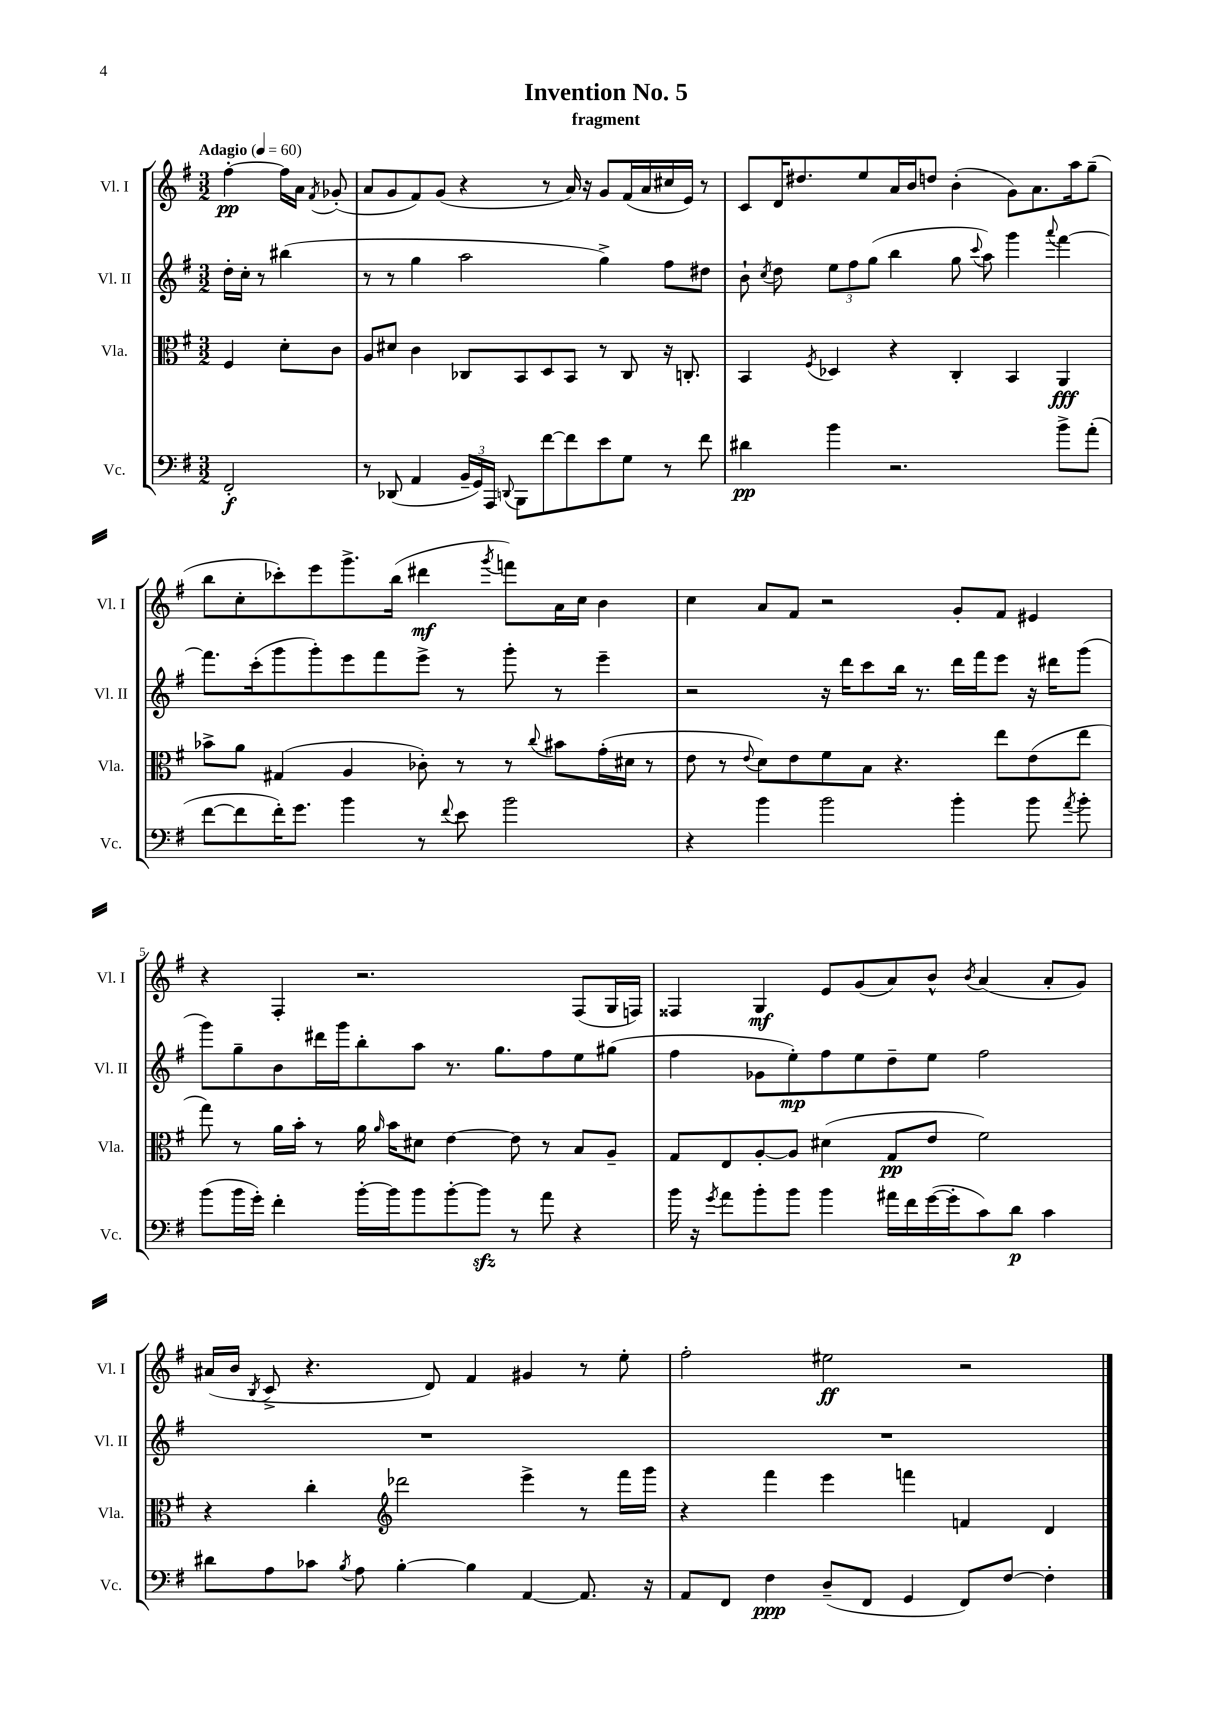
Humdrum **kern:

**kern	**dynam	**kern	**dynam	**kern	**dynam	**kern	**dynam
*part4	*part4	*part3	*part3	*part2	*part2	*part1	*part1
*staff4	*staff4	*staff3	*staff3	*staff2	*staff2	*staff1	*staff1
*I"Vc.	*	*I"Vla.	*	*I"Vl. II	*	*I"Vl. I	*
*I'Vc.	*	*I'Vla.	*	*I'Vl. II	*	*I'Vl. I	*
*clefF4	*	*clefC3	*	*clefG2	*	*clefG2	*
*k[f#]	*	*k[f#]	*	*k[f#]	*	*k[f#]	*
*M3/2	*	*M3/2	*	*M3/2	*	*M3/2	*
*MM60	*	*MM60	*	*MM60	*	*MM60	*
=	=	=	=	=	=	=	=
!	!	!	!	!	!	!LO:TX:a:B:t=Adagio	!
2FF#'/	f	4F#/	.	16dd'\LL	.	[4ff#'\	pp
.	.	.	.	16cc'\JJ	.	.	.
.	.	.	.	8r	.	.	.
.	.	8d'\L	.	(4bb#X\	.	16ff#\LL]	.
.	.	.	.	.	.	16a\JJ	.
.	.	.	.	.	.	8qf#/	.
.	.	8c\J	.	.	.	(8g-X'/	.
=1	=1	=1	=1	=1	=1	=1	=1
8r	.	8A/L	.	8r	.	8a/L	.
(8DD-X/	.	8d#X/J	.	8r	.	8g/	.
4AA/	.	4c\	.	4gg\	.	8f#/)	.
.	.	.	.	.	.	(8g/J	.
24BB~/LL	.	8C-X/L	.	2aa\	.	4r	.
24GG/)	.	.	.	.	.	.	.
24AAA/JJ	.	.	.	.	.	.	.
8qqDDn/	.	.	.	.	.	.	.
8BBB\L	.	8BB/	.	.	.	.	.
[8f#\	.	8D/	.	.	.	8r	.
8f#\]	.	8BB/J	.	.	.	16a/)	.
.	.	.	.	.	.	16r	.
8e\	.	8r	.	4gg^\)	.	8g/L	.
8G\J	.	8C-/	.	.	.	(16f#/L	.
.	.	.	.	.	.	16a/	.
8r	.	16r	.	8ff#\L	.	16cc#X/	.
.	.	8.Cn'/	.	.	.	16e/JJ)	.
8f#\	.	.	.	8dd#X\J	.	8r	.
=2	=2	=2	=2	=2	=2	=2	=2
4d#X\	pp	4BB/	.	8b`\	.	8c/L	.
.	.	.	.	8qcc/	.	.	.
.	.	.	.	8dd\	.	16d/K	.
.	.	.	.	.	.	8.dd#X/	.
.	.	8qF#/	.	.	.	.	.
4b\	.	4D-X/	.	12ee\L	.	.	.
.	.	.	.	12ff#\	.	.	.
.	.	.	.	.	.	8ee/	.
.	.	.	.	(12gg\J	.	.	.
2.r	.	4r	.	4bb\	.	16a/L	.
.	.	.	.	.	.	16b/J	.
.	.	.	.	.	.	8ddn/J	.
.	.	4C'/	.	8gg\	.	(4b'\	.
.	.	.	.	8qqccc/	.	.	.
.	.	.	.	8aa\)	.	.	.
.	.	4BB/	.	4ggg\	.	8g\L)	.
.	.	.	.	.	.	8.a\	.
.	.	.	.	8qqaaa/	.	.	.
8b^\L	.	4AA/	fff	[4fff#\	.	.	.
.	.	.	.	.	.	16aa\k	.
(8a'\J	.	.	.	.	.	(8gg~\J	.
!!LO:LB:g=z
=3	=3	=3	=3	=3	=3	=3	=3
[8f#\L	.	8b-X^\L	.	8.fff#\L]	.	8bb\L	.
8f#\]	.	8a\J	.	.	.	8cc'\	.
.	.	.	.	(16ccc'\k	.	.	.
16f#'\K)	.	(4G#X/	.	8ggg\	.	8ccc-X'\)	.
8.g\J	.	.	.	.	.	.	.
.	.	.	.	8ggg'\)	.	8eee\	.
4b\	.	4A/	.	8eee\	.	8.ggg^\	.
.	.	.	.	8fff#\	.	.	.
.	.	.	.	.	.	(16bb\Jk	.
8r	.	8c-X'\)	.	8eee^\J	.	4ddd#X\	mf
8qqf#/	.	.	.	.	.	.	.
8e\	.	8r	.	8r	.	.	.
.	.	.	.	.	.	8qggg/	.
2b\	.	8r	.	8ggg'\	.	8fffn\L)	.
.	.	8qqcc/	.	.	.	.	.
.	.	8b#X\L	.	8r	.	16a\L	.
.	.	.	.	.	.	16cc\JJ	.
.	.	(16g'\L	.	4eee~\	.	4b\	.
.	.	16d#X\JJ	.	.	.	.	.
.	.	8r	.	.	.	.	.
=4	=4	=4	=4	=4	=4	=4	=4
4r	.	8e\	.	2r	.	4cc\	.
.	.	8r	.	.	.	.	.
.	.	8qqe/	.	.	.	.	.
4b\	.	8d\L)	.	.	.	8a/L	.
.	.	8e\	.	.	.	8f#/J	.
2b\	.	8f#\	.	16r	.	2r	.
.	.	.	.	16ddd\KL	.	.	.
.	.	8B\J	.	8ccc\	.	.	.
.	.	4.r	.	16bb\Jk	.	.	.
.	.	.	.	8.r	.	.	.
4b'\	.	.	.	16ddd\LL	.	8g'/L	.
.	.	.	.	16fff#\J	.	.	.
.	.	8ee\L	.	8eee\J	.	8f#/J	.
8b\	.	(8e\	.	16r	.	4e#X/	.
.	.	.	.	16ddd#X\KL	.	.	.
8qa/	.	.	.	.	.	.	.
8b'\	.	8ee\J	.	(8ggg\J	.	.	.
!!LO:LB:g=z
=5	=5	=5	=5	=5	=5	=5	=5
(8b\L	.	8gg\)	.	8ggg\L)	.	4r	.
16b\L	.	8r	.	8gg~\	.	.	.
16g'\JJ)	.	.	.	.	.	.	.
4f#'\	.	16a\LL	.	8b\	.	4F#'/	.
.	.	16b'\JJ	.	.	.	.	.
.	.	8r	.	16ddd#X\L	.	.	.
.	.	.	.	16ggg\J	.	.	.
[16b'\LL	.	16a\	.	8bb'\	.	2.r	.
.	.	16qqa/	.	.	.	.	.
16b\J]	.	16b\KL	.	.	.	.	.
8b\	.	8d#X\J	.	8aa\J	.	.	.
[8b'\	.	[4e\	.	8.r	.	.	.
8bzz\J]	.	.	.	.	.	.	.
.	.	.	.	8.gg\L	.	.	.
8r	.	8e\]	.	.	.	.	.
8a\	.	8r	.	8ff#\	.	.	.
4r	.	8B/L	.	8ee\	.	(8F#/L	.
.	.	8A~/J	.	(8gg#X\J	.	16G/L	.
.	.	.	.	.	.	16Fn/JJ)	.
=6	=6	=6	=6	=6	=6	=6	=6
16b\	.	8G/L	.	4ff#\	.	4F##X/	.
16r	.	.	.	.	.	.	.
8qg/	.	.	.	.	.	.	.
8a\L	.	8E/	.	.	.	.	.
8b'\	.	[8A'/	.	8g-X\L	.	4G/	mf
8b\J	.	8A/J]	.	8ee'\)	mp	.	.
4b\	.	(4d#X\	.	8ff#\	.	8e/L	.
.	.	.	.	8ee\	.	(8g/	.
16a#X\LL	.	8G/L	pp	8dd~\	.	8a/)	.
16f#\	.	.	.	.	.	.	.
([16g\	.	8e/J	.	8ee\J	.	8b^^/J	.
16g'\J]	.	.	.	.	.	.	.
.	.	.	.	.	.	8qb/	.
8c\)	.	2f#\)	.	2ff#\	.	(4a/	.
8d\J	p	.	.	.	.	.	.
4c\	.	.	.	.	.	8a'/L	.
.	.	.	.	.	.	8g/J)	.
!!LO:LB:g=z
=7	=7	=7	=7	=7	=7	=7	=7
8d#X\L	.	4r	.	1.r	.	(16a#X/LL	.
.	.	.	.	.	.	16b/JJ	.
.	.	.	.	.	.	8qB/	.
8A\	.	.	.	.	.	8c^/	.
8c-X\J	.	4cc'\	.	.	.	4.r	.
8qB/	.	.	.	.	.	.	.
8A\	.	.	.	.	.	.	.
*	*	*clefG2	*	*	*	*	*
[4B'\	.	2ddd-X\	.	.	.	.	.
.	.	.	.	.	.	8d/)	.
4B\]	.	.	.	.	.	4f#/	.
[4AA/	.	4eee^\	.	.	.	4g#X/	.
8.AA/]	.	8r	.	.	.	8r	.
.	.	16fff#\LL	.	.	.	8ee'\	.
16r	.	16ggg\JJ	.	.	.	.	.
=8	=8	=8	=8	=8	=8	=8	=8
8AA/L	.	4r	.	1.r	.	2ff#'\	.
8FF#/J	.	.	.	.	.	.	.
4F#\	ppp	4fff#\	.	.	.	.	.
(8D~/L	.	4eee\	.	.	.	2ee#X\	ff
8FF#/J	.	.	.	.	.	.	.
4GG/	.	4fffn\	.	.	.	.	.
8FF#/L)	.	4fn/	.	.	.	2r	.
[8F#/J	.	.	.	.	.	.	.
4F#'\]	.	4d/	.	.	.	.	.
==	==	==	==	==	==	==	==
*-	*-	*-	*-	*-	*-	*-	*-
